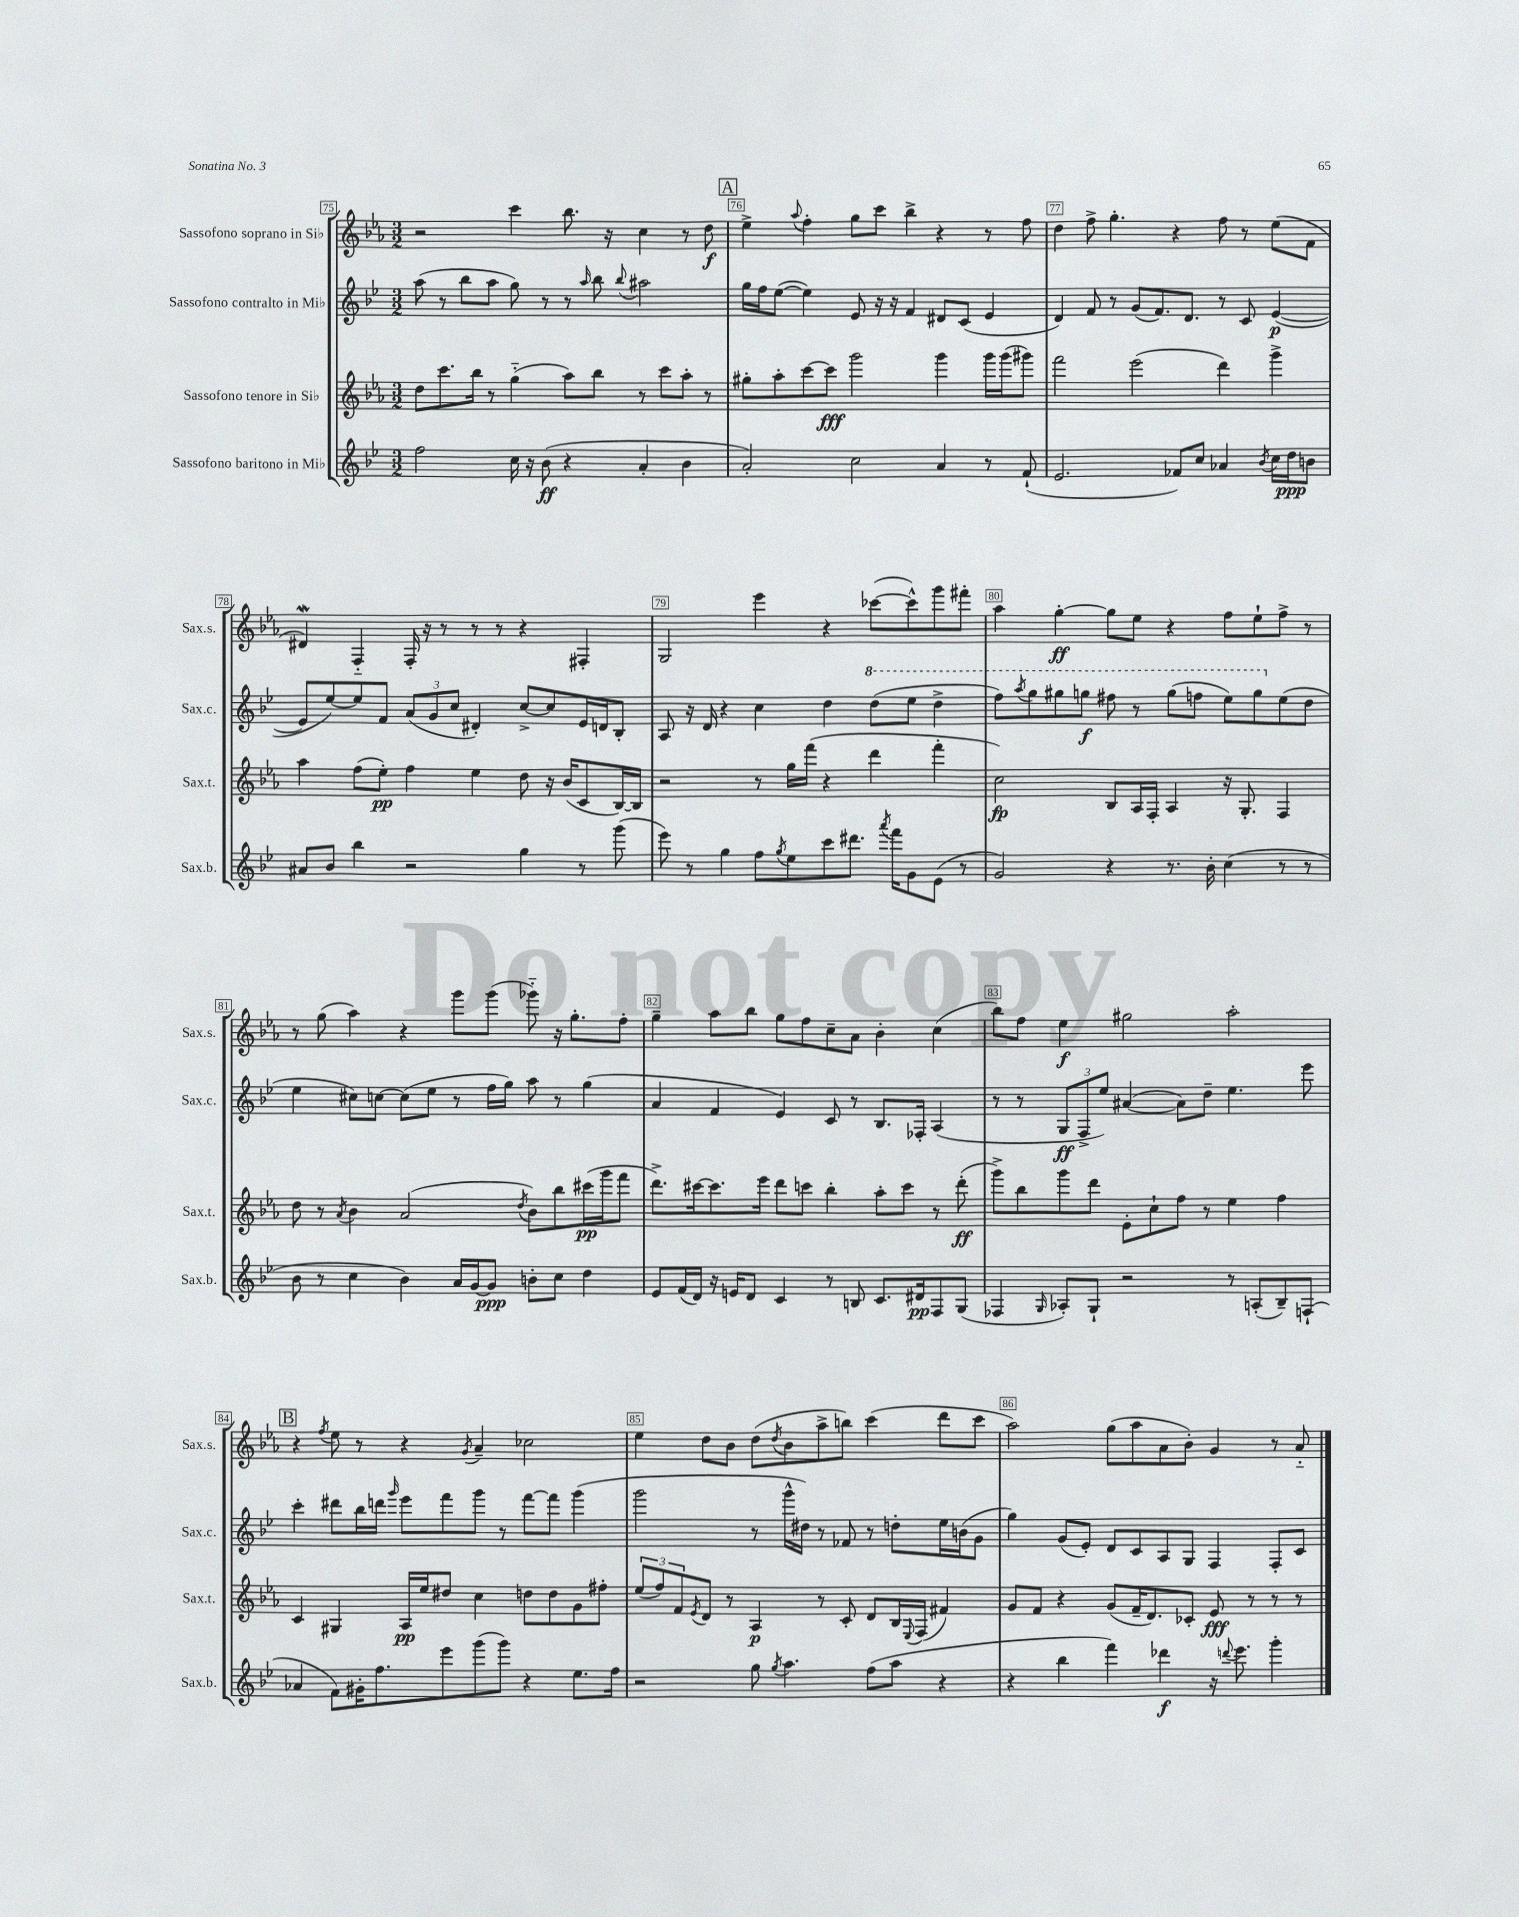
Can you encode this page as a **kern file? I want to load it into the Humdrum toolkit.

**kern	**dynam	**kern	**dynam	**kern	**dynam	**kern	**dynam
*part4	*part4	*part3	*part3	*part2	*part2	*part1	*part1
*staff4	*staff4	*staff3	*staff3	*staff2	*staff2	*staff1	*staff1
*I"Sassofono baritono in Mi♭	*	*I"Sassofono tenore in Si♭	*	*I"Sassofono contralto in Mi♭	*	*I"Sassofono soprano in Si♭	*
*I'Sax.b.	*	*I'Sax.t.	*	*I'Sax.c.	*	*I'Sax.s.	*
*clefG2	*	*clefG2	*	*clefG2	*	*clefG2	*
*k[b-e-]	*	*k[b-e-a-]	*	*k[b-e-]	*	*k[b-e-a-]	*
*M3/2	*	*M3/2	*	*M3/2	*	*M3/2	*
=75	=75	=75	=75	=75	=75	=75	=75
2ff\	.	8dd\L	.	(8aa\	.	2r	.
.	.	8.ccc\	.	8r	.	.	.
.	.	.	.	8bb-\L	.	.	.
.	.	16bb-\Jk	.	.	.	.	.
.	.	8r	.	8aa\J	.	.	.
16cc\	.	(4gg\	.	8gg\)	.	4ccc\	.
16r	.	.	.	.	.	.	.
(8b-\	ff	.	.	8r	.	.	.
4r	.	8aa-\L)	.	8r	.	8.bb-\	.
.	.	.	.	16qqaa/	.	.	.
.	.	8bb-\J	.	8bb-\	.	.	.
.	.	.	.	.	.	16r	.
.	.	.	.	8qqbb-/	.	.	.
4a'/	.	8r	.	2aa#X\	.	4cc\	.
.	.	8ccc\L	.	.	.	.	.
4b-\	.	8aa-'\J	.	.	.	8r	.
.	.	8r	.	.	.	8dd\	f
!!LO:REH:place=s1:t=A
=76	=76	=76	=76	=76	=76	=76	=76
2a'/)	.	8gg#X'\L	.	16gg\LL	.	4ee-^\	.
.	.	.	.	16ff\J	.	.	.
.	.	8aa-'\	.	([8ee-\J	.	.	.
.	.	.	.	.	.	8qqaa-/	.
.	.	[8ccc\	.	4ee-\])	.	4ff'\	.
.	.	8ccc\J]	fff	.	.	.	.
2cc\	.	2ggg\	.	8e-/	.	8gg\L	.
.	.	.	.	16r	.	8ccc\J	.
.	.	.	.	16r	.	.	.
.	.	.	.	4f/	.	4bb-^\	.
4a/	.	4ggg\	.	8d#X/L	.	4r	.
.	.	.	.	(8c/J	.	.	.
8r	.	16ggg\LL	.	4e-/	.	8r	.
.	.	(16ggg\J	.	.	.	.	.
(8f`/	.	8ggg#X\J)	.	.	.	8ff\	.
=77	=77	=77	=77	=77	=77	=77	=77
2.e-/	.	2fff\	.	4d/)	.	4dd\	.
.	.	.	.	8f/	.	8ff^\	.
.	.	.	.	8r	.	4.gg'\	.
.	.	(2eee-\	.	(8g/L	.	.	.
.	.	.	.	8.f/)	.	.	.
8f-X/L)	.	.	.	.	.	4r	.
.	.	.	.	8.d/J	.	.	.
8cc/J	.	.	.	.	.	.	.
4a-X/	.	4ddd\)	.	8r	.	8ff\	.
.	.	.	.	8c/	.	8r	.
8qb-/	.	.	.	.	.	.	.
16cc\LL	.	4ggg^\	.	([4e-/	p	(8ee-\L	.
16dd\J	ppp	.	.	.	.	.	.
8bn\J	.	.	.	.	.	8f\J	.
!!LO:LB:g=z
=78	=78	=78	=78	=78	=78	=78	=78
8a#X/L	.	4aa-\	.	8e-/L]	.	4d#XW/)	.
8b-/J	.	.	.	[8ee-/)	.	.	.
4bb-\	.	(8ff\L	.	8ee-/]	.	4F/	.
.	.	8ee-'\J)	pp	8f/J	.	.	.
2r	.	4ff\	.	(12a/L	.	16F'/	.
.	.	.	.	.	.	16r	.
.	.	.	.	12g/	.	.	.
.	.	.	.	.	.	8r	.
.	.	.	.	12cc/J	.	.	.
.	.	4ee-\	.	4d#X'/)	.	8r	.
.	.	.	.	.	.	8r	.
4gg\	.	8dd\	.	[8cc^/L	.	4r	.
.	.	16r	.	8cc/]	.	.	.
.	.	(16b-/KL	.	.	.	.	.
8r	.	8c/	.	16e-/L	.	4F#X'/	.
.	.	.	.	16dn/J	.	.	.
(8ggg\	.	[16B-/L)	.	8B-'/J	.	.	.
.	.	16B-/JJ]	.	.	.	.	.
=79	=79	=79	=79	=79	=79	=79	=79
8eee-\)	.	2r	.	8A/	.	2G/	.
8r	.	.	.	16r	.	.	.
.	.	.	.	16d/	.	.	.
4gg\	.	.	.	4r	.	.	.
8ff\L	.	8r	.	4cc\	.	4eee-\	.
8qgg/	.	.	.	.	.	.	.
8ee-\	.	16gg\LL	.	.	.	.	.
.	.	(16fff\JJ	.	.	.	.	.
8ccc\	.	4r	.	4dd\	.	4r	.
8.ddd#X\J	.	.	.	.	.	.	.
*	*	*	*	*8va	*	*	*
.	.	4ddd\	.	(8ddd\L	.	([8ccc-X\L	.
8qaaa/	.	.	.	.	.	.	.
16fff\KL	.	.	.	.	.	.	.
8g\	.	.	.	8eee-\J	.	8ccc-^^\])	.
(8e-\J	.	4fff'\	.	4ddd^\	.	8ggg\	.
8r	.	.	.	.	.	8fff#X'\J	.
=80	=80	=80	=80	=80	=80	=80	=80
2g/)	.	2cc\)	fp	8fff\L)	.	4aa-\	.
.	.	.	.	8qaaa/	.	.	.
.	.	.	.	8ggg\	.	.	.
.	.	.	.	8ggg#X\	.	[4gg'\	ff
.	.	.	.	8gggn\J	f	.	.
4r	.	8B-/L	.	8fff#X\	.	8gg\L]	.
.	.	16A-/L	.	8r	.	8ee-\J	.
.	.	16F'/JJ	.	.	.	.	.
8.r	.	4A-/	.	(8ggg\L	.	4r	.
.	.	.	.	8fffn\J	.	.	.
16b-'\	.	.	.	.	.	.	.
(4cc\	.	16r	.	8eee-\L)	.	8ff\L	.
.	.	8.G'/	.	.	.	.	.
.	.	.	.	8ggg\	.	8ee-`\	.
*	*	*	*	*X8va	*	*	*
8r	.	4F/	.	(8ee-\	.	8ff^\J	.
8r	.	.	.	8dd\J	.	8r	.
!!LO:LB:g=z
=81	=81	=81	=81	=81	=81	=81	=81
8b-\	.	8dd\	.	4ee-\	.	8r	.
8r	.	8r	.	.	.	(8gg\	.
.	.	8qa-/	.	.	.	.	.
4cc\	.	4b-\	.	8cc#X\L)	.	4aa-\)	.
.	.	.	.	[8ccn\J	.	.	.
4b-\)	.	(2a-/	.	(8cc\L]	.	4r	.
.	.	.	.	8ee-\J	.	.	.
16a/LL	.	.	.	8r	.	8ggg\L	.
[16g/J	.	.	.	.	.	.	.
8g/J]	ppp	.	.	16ff\LL	.	(8ggg\J	.
.	.	.	.	16gg\JJ)	.	.	.
.	.	8qdd/	.	.	.	.	.
8bn'\L	.	8b-\L)	.	8aa\	.	8ggg-X\)	.
8cc\J	.	8bb-\	.	8r	.	16r	.
.	.	.	.	.	.	8.gg'\L	.
4dd\	.	(16ccc#X\L	pp	(4gg\	.	.	.
.	.	16ggg\J	.	.	.	.	.
.	.	8fff\J	.	.	.	8ff'\J	.
=82	=82	=82	=82	=82	=82	=82	=82
8e-/L	.	8.ddd^\L)	.	4a/	.	4gg~\	.
(16f/L	.	.	.	.	.	.	.
16d/JJ)	.	[16ccc#X\k	.	.	.	.	.
16r	.	8.ccc#\]	.	4f/	.	8aa-\L	.
16en/KL	.	.	.	.	.	.	.
8d/J	.	.	.	.	.	8bb-\J	.
.	.	16eee-\Jk	.	.	.	.	.
4c/	.	8ddd\L	.	4e-/)	.	8gg\L	.
.	.	8cccn\J	.	.	.	8ff\	.
8r	.	4bb-'\	.	8c/	.	8cc~\	.
8Bn/	.	.	.	8r	.	8a-\J	.
8.c/L	.	8aa-'\L	.	8.B-/L	.	4b-'\	.
.	.	8ccc\J	.	.	.	.	.
16d#X/k	pp	.	.	16F-X'/Jk	.	.	.
8F/	.	8r	.	(4A/	.	(4cc\	.
(8G/J	.	(8ddd'\	ff	.	.	.	.
=83	=83	=83	=83	=83	=83	=83	=83
4F-X/	.	8ggg^\L)	.	8r	.	8bb-\L)	.
.	.	8bb-\	.	8r	.	8ff\J	.
16qqG/	.	.	.	.	.	.	.
8A-X'/L)	.	8ggg\	.	12G/L	ff	4ee-\	f
.	.	.	.	12F^/	.	.	.
8G`/J	.	8ddd\J	.	.	.	.	.
.	.	.	.	12ee-/J)	.	.	.
2r	.	8e-'\L	.	([4a#X/	.	2gg#X\	.
.	.	8cc`\	.	.	.	.	.
.	.	8ff\J	.	8a#\L])	.	.	.
.	.	8r	.	8dd~\J	.	.	.
8r	.	4ee-\	.	4.ee-\	.	2aa-'\	.
(8An'/L	.	.	.	.	.	.	.
8B-~/)	.	4ff\	.	.	.	.	.
(8Fn`/J	.	.	.	8eee-\	.	.	.
!!LO:LB:g=z
!!LO:REH:place=s1:t=B
=84	=84	=84	=84	=84	=84	=84	=84
4a-X/	.	4c/	.	4ccc'\	.	4r	.
.	.	.	.	.	.	8qff/	.
8f\L)	.	4G#X/	.	8ddd#X\L	.	8ee-\	.
16g#X'\K	.	.	.	16bb-\L	.	8r	.
8.ff\	.	.	.	16dddn\JJ	.	.	.
.	.	.	.	16qqggg/	.	.	.
.	.	16A-/LL	pp	8eee-\L	.	4r	.
.	.	16ee-/J	.	.	.	.	.
8eee-\	.	8dd#X/J	.	8fff\	.	.	.
.	.	.	.	.	.	8qg/	.
(8ggg\	.	4cc\	.	8ggg\J	.	4a-~/	.
8ggg\J)	.	.	.	8r	.	.	.
4r	.	8ddn\L	.	[8fff\L	.	2cc-X\	.
.	.	8dd\	.	8fff\J]	.	.	.
8.ee-\L	.	8g\	.	(4ggg\	.	.	.
.	.	8ff#X'\J	.	.	.	.	.
16ff\Jk	.	.	.	.	.	.	.
=85	=85	=85	=85	=85	=85	=85	=85
2r	.	(12ee-/L	.	2ggg\	.	4ee-\	.
.	.	12ff/)	.	.	.	.	.
.	.	12f/	.	.	.	.	.
.	.	8qe-/	.	.	.	.	.
.	.	8d/J	.	.	.	8dd\L	.
.	.	8r	.	.	.	8b-\J	.
8gg\	.	4A-/	p	8r	.	(8dd\L	.
8qgg/	.	.	.	.	.	8qdd/	.
4.aa\	.	.	.	16ggg^^\LL	.	8b-\	.
.	.	.	.	16dd#X\JJ)	.	.	.
.	.	8r	.	8r	.	8aa-^\	.
.	.	8c'/	.	8f-X/	.	8bbn\J)	.
(8ff\L	.	8d/L	.	8r	.	(4ccc\	.
8aa\J	.	16B-/L	.	8ddn'\L	.	.	.
.	.	8qqE-/	.	.	.	.	.
.	.	(16F/JJ	.	.	.	.	.
4r	.	4f#X/)	.	16ee-\L	.	8ddd\L	.
.	.	.	.	(16bn\J	.	.	.
.	.	.	.	8g\J	.	8ccc\J	.
=86	=86	=86	=86	=86	=86	=86	=86
4r	.	8g/L	.	4gg\)	.	2aa-\)	.
.	.	8f/J	.	.	.	.	.
4bb-\	.	4r	.	(8g/L	.	.	.
.	.	.	.	8e-'/J)	.	.	.
4fff\)	.	(8g/L	.	8d/L	.	(8gg\L	.
.	.	16f~/K	.	8c/	.	8aa-\	.
.	.	8.d/)	.	.	.	.	.
4ddd-X\	f	.	.	8A/	.	8a-\	.
.	.	8c-X'/J	.	8G/J	.	8b-'\J)	.
16r	.	8e-/	fff	4F/	.	4g/	.
8qqdddn/	.	.	.	.	.	.	.
8.eee-\	.	.	.	.	.	.	.
.	.	8r	.	.	.	.	.
4ggg'\	.	8r	.	8F'/L	.	8r	.
.	.	8r	.	8c/J	.	8a-/	.
==	==	==	==	==	==	==	==
*-	*-	*-	*-	*-	*-	*-	*-
